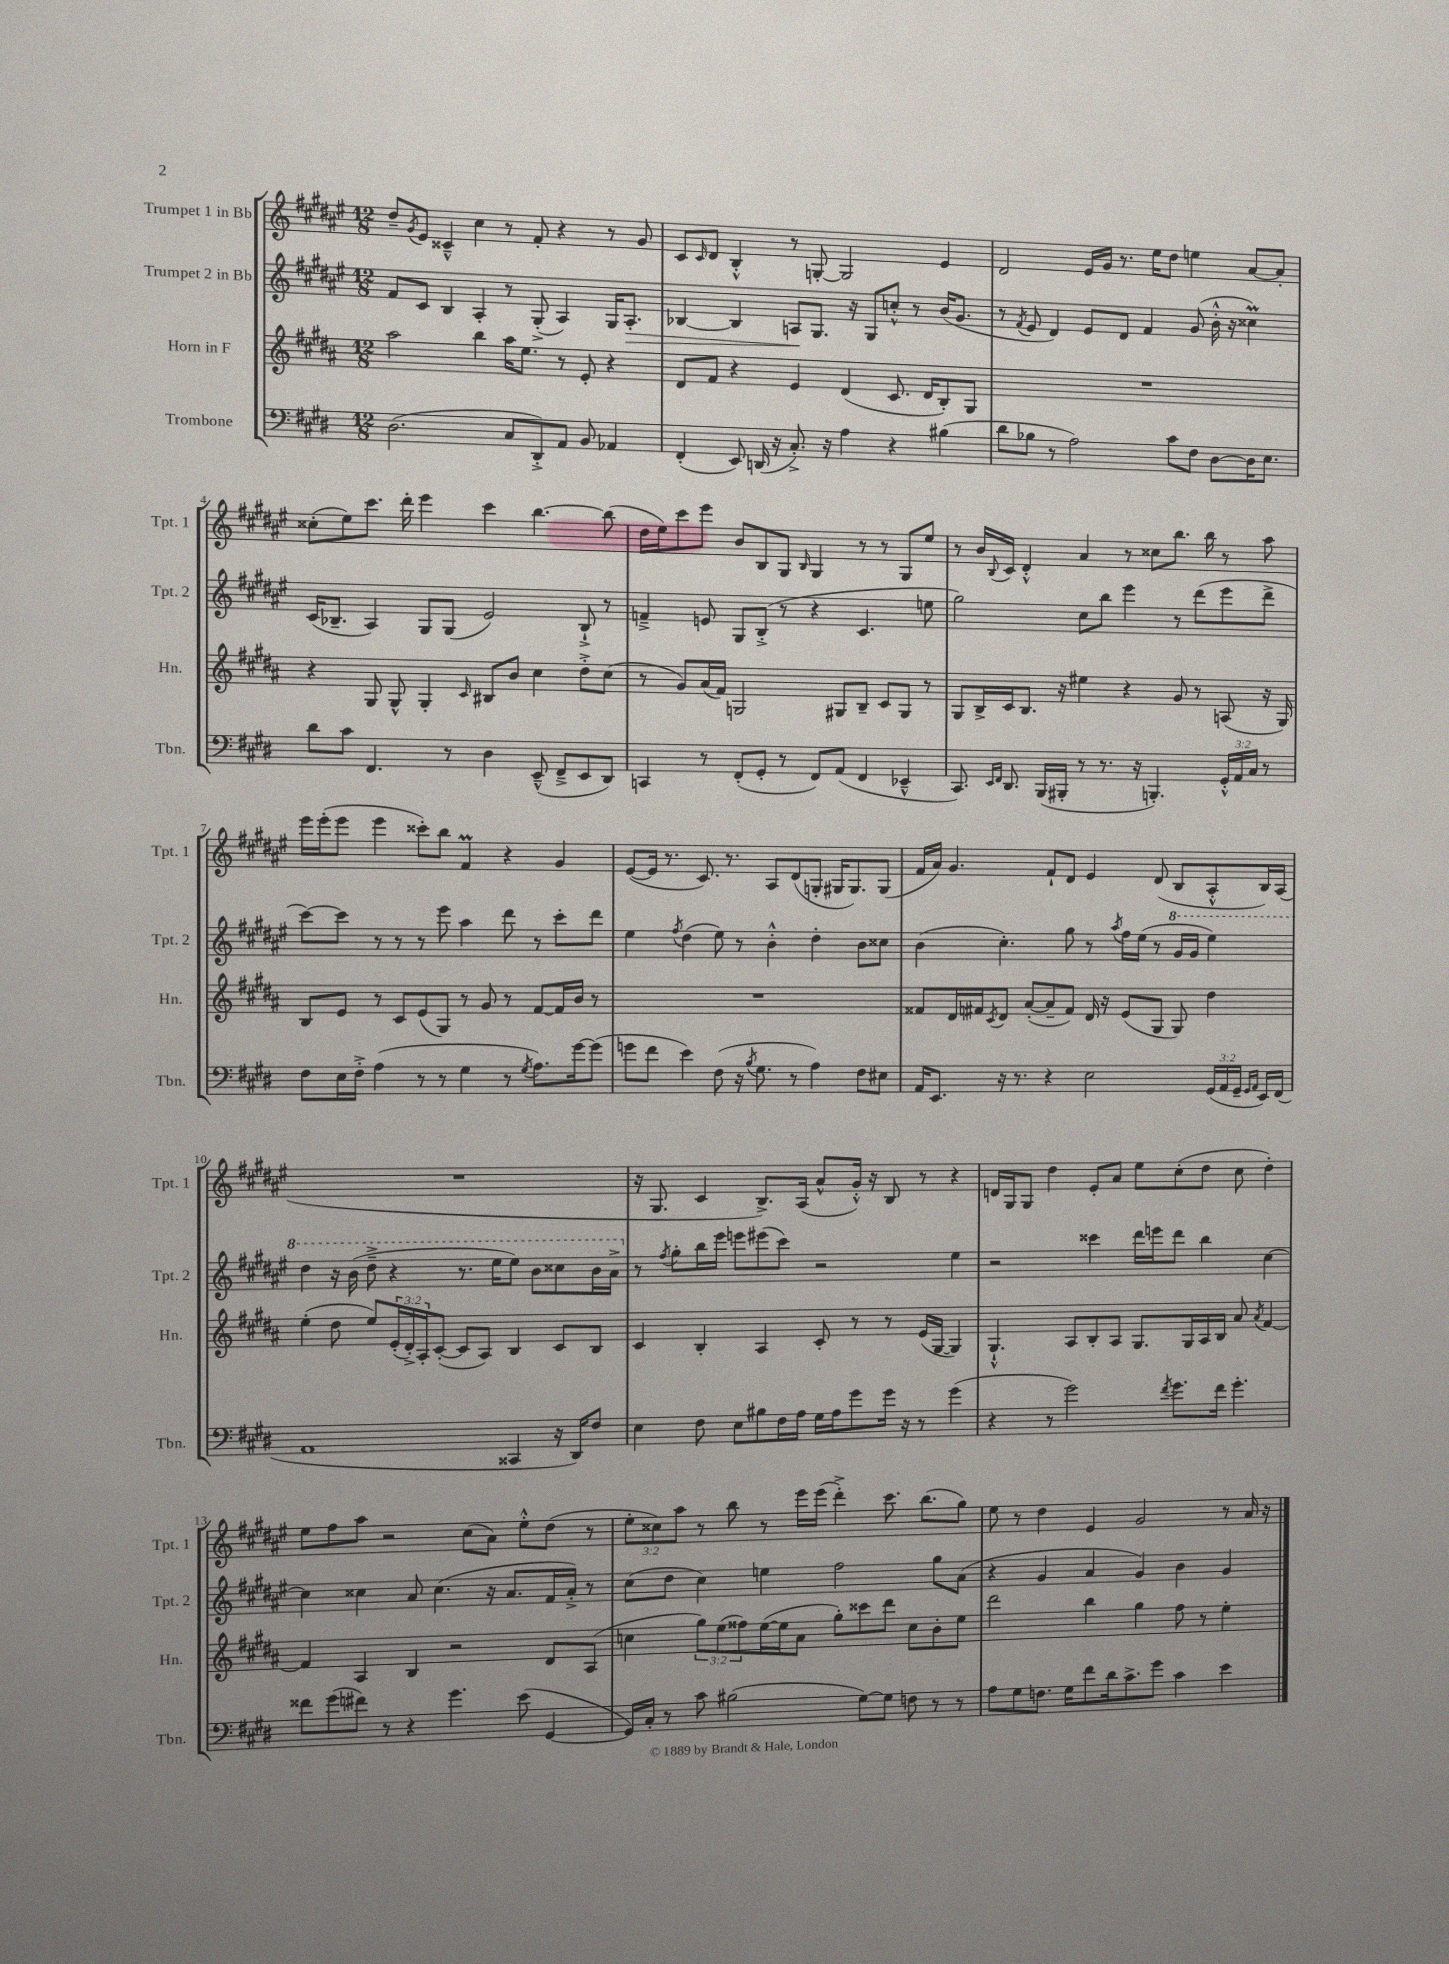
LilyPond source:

<<
\new StaffGroup <<
\new Staff = "s0" \with { instrumentName = "Trumpet 1 in Bb" shortInstrumentName = "Tpt. 1" } {
    \clef treble \key fis \major \numericTimeSignature \time 12/8 \override Staff.TupletNumber.text = #tuplet-number::calc-fraction-text
    dis''8-- \acciaccatura { gis'8 } eis'8 cisis'4---^ cis''4 r8 fis'8-. r4 r8 gis'8 |
    cis'8 \grace { cis'16 } dis'8 b4-.-^ r8 g8~-. g2 eis'4 |
    dis'2 eis'16 gis'16 r8. eis''16 dis''8 e''4 ais'8~ ais'8-. |
    cisis''8-.( eis''8) cis'''8. dis'''16-. eis'''4 cis'''4 b''4.~ b''8( |
    dis''16 eis''16) cis'''8 eis'''8 b'8 b8 gis8 \grace { b16 } gis4 r8 r8 gis8 eis''8 |
    r8 b'16 \appoggiatura { b8 } cis'16 dis'4-.-^ ais'4 r8 cisis''8 b''8. b''16 r8 ais''8 |
    eis'''16 eis'''16-.( eis'''8 eis'''4 cisis'''8-.) b''8 fis'4\prall r4 gis'4 |
    eis'8~( eis'16 r8. cis'8.) r8. ais8 dis'8( g8-. gis16 gis8.) gis8( |
    fis'16 ais'16) gis'4. fis'8-! dis'8 eis'4 dis'8( b8 ais8-.-^ b16) ais16( |
    R1. |
    r16 gis8. cis'4 b8.->) ais16( ais'8-^ gis'16-.-^) r16 b8 r8 r4 |
    d'16 gis16 gis8 dis''4 eis'8-. ais'8 eis''8 cis''8-.( dis''8 cis''8 dis''4-.) |
    eis''8 fis''8 ais''8 r2 cis''8( ais'8) eis''8-.-^ dis''8( r8 |
    \tuplet 3/2 { eis''8-. cisis''8) ais''8 } r8 b''8 r8 eis'''16 eis'''16( dis'''4-.->) cis'''8. b''8.( gis''8) |
    eis''8 r8 dis''4 eis'4 gis'2 r8 ais'16 r16 \bar "|." |
}
\new Staff = "s1" \with { instrumentName = "Trumpet 2 in Bb" shortInstrumentName = "Tpt. 2" } {
    \clef treble \key fis \major \numericTimeSignature \time 12/8
    fis'8 cis'8 b4 ais4-. r8 gis8-.->( ais4) gis16 ais8.-.\> |
    bes4~ bes4 a8\! gis8. r16 gis8 c''8-.-^ r8 b'16( gis'8. |
    r8 \acciaccatura { fis'8 } eis'8 dis'4) eis'8 dis'8 fis'4 gis'8( b'16-.-^ r16 cisis''4\prall) |
    cis'16( bes8.-- ais4) gis8 gis8( eis'2) bes8-!-> r8 |
    f'4---> e'8 gis8 b8-.->( r8 r4 cis'4. e''8 |
    gis''2) cis''8 b''8 eis'''4 r8 dis'''8( eis'''8 dis'''8-> |
    cis'''8~) cis'''8 r8 r8 r8 eis'''8 ais''4 dis'''8 r8 cis'''8-. dis'''8 |
    eis''4 \acciaccatura { fis''8 } dis''4( eis''8) r8 b'4-.-^ dis''4-. b'8 cisis''8 |
    b'4( cis''4.-.) gis''8 r8 \acciaccatura { ais''8 } fis''16 eis''16( r8 \ottava #1 gis''16 gis''16 eis'''4) |
    dis'''4 r16 b''16( dis'''8---> r4 r8. eis'''16 eis'''8) b''8 cisis'''8 b''16 ais''16-> \ottava #0 |
    r8 \acciaccatura { fis''8 } gis''8-. b''16 eis'''16 e'''8 eis'''8( cis'''8) r2 eis''4 |
    r2 cisis'''4 dis'''16 e'''16 dis'''8 b''4 cis''4~ |
    cis''4 cisis''4 ais'8 cisis''4.( r16 ais'8. fis'16 ais'16-.->) r8 |
    cis''8( dis''8 cis''4) e''4 fis''2 gis''8 ais'8( |
    r4 gis'4 ais'4 gis'4) b'4 gis'4 \bar "|." |
}
\new Staff = "s2" \with { instrumentName = "Horn in F" shortInstrumentName = "Hn." } {
    \clef treble \key b \major \numericTimeSignature \time 12/8 \override Staff.TupletNumber.text = #tuplet-number::calc-fraction-text
    ais''2 b''4 ais''16 e''8. r8 e'8-. r4 |
    dis'8 fis'8 r4 e'4 dis'4( cis'8. dis'16 b8-.) gis8 |
    R1. |
    r4 gis8 gis8-^ gis4-. \grace { cis'16 } bis8 b'8 cis''4 dis''8-.-> cis''8( |
    r8 gis'8) ais'16( fis'16) g2 gis8 b8-- cis'8 gis8 r8 |
    gis8 b16-> cis'16 b8. r16 eis''4 r4 gis'8 r8 a8( r16 gis16) |
    b8 e'8 r8 cis'8 e'8( gis8) r8 gis'8 r8 fis'8~ fis'16 b'16 r8 |
    R1. |
    fisis'8 dis'16 fis'16 \acciaccatura { cis'8 } dis'8 ais'8~-.( ais'8-- fis'8) dis'16 r16 e'8( gis8 gis8) dis''4 |
    e''4-.( dis''8 e''8) \tuplet 3/2 { e'16-.( dis'16-.->) ais16-. } cis'8~-.( cis'8 ais8) b4 cis'8 b8 |
    cis'4 b4-. ais4 cis'8-. r8 r8 e'16( gis16~ gis4) |
    gis4.-!-^ ais8 b8-. ais8 gis8. gis16 ais16 b16 ais'8 \acciaccatura { ais'8 } fis'4~ |
    fis'4 ais4 b4 r2 dis'8 ais8( |
    c''4 \tuplet 3/2 { gis''8) e''8( fisis''8) } e''16~( e''16 ais'8 gis''8-.) cisis'''8 dis'''8 c''8 b'8-. e''8 |
    dis'''2 b''4 gis''4 fis''8 r8 e''4-. \bar "|." |
}
\new Staff = "s3" \with { instrumentName = "Trombone" shortInstrumentName = "Tbn." } {
    \clef bass \key e \major \numericTimeSignature \time 12/8 \override Staff.TupletNumber.text = #tuplet-number::calc-fraction-text
    dis2.( cis8 dis,8-.->) a,8 b,8 aes,4 |
    fis,4-.( e,8) d,16( r16 cis8.-.->) r16 a4 r4 bis4( |
    dis'8 bes8 r8 a2) cis'8 fis8 dis8~ dis16 e8. |
    dis'8 cis'8 fis,4. r8 dis4 e,8---^( fis,8---> e,8 dis,8) |
    c,4 r8 fis,8-.( gis,8-. r8 fis,8) a,8( fis,4 ees,4---^ |
    cis,8.) \grace { e,16 fis,16 } dis,8. b,,16( bis,,16-. r8 r8. r16 b,,4.-.) \tuplet 3/2 { gis,16-.-^ a,16 cis16 } r8 |
    fis8 e16 fis16-.-> a4( r8 r8 gis4 r8 \acciaccatura { gis8 } a8.) gis'16~ gis'8( |
    g'8 fis'8 e'4) fis8( r16 \acciaccatura { b8 } gis8. r8 a4) fis8 eis8 |
    a,16 e,8. r16 r8. r4 e2 \tuplet 3/2 { gis,16( a,16 gis,16-- } \grace { gis,16 a,16 } e,16) fis,16( |
    a,1 cisis,4 r16 dis,16) fis8 |
    e4 fis8 e8 bis8 fis16 a16 gis16 a16 gis'8 gis'16 r16 r8 gis'4( |
    r4 r8 gis'2) \acciaccatura { fis'8 } gis'8. fis'16 gis'4.-. |
    fisis'8 gis'8( fis'8) r8 r4 gis'4. e'8( gis,4~ |
    gis,16) cis16-. r8 cis'8 bis2( gis8~) gis8 f8 r8 r8 |
    a8 gis8 f8. gis16 fis'8 dis'16 cis'8.-> gis'8 cis'4 e'4 \bar "|." |
}
>>
>>
